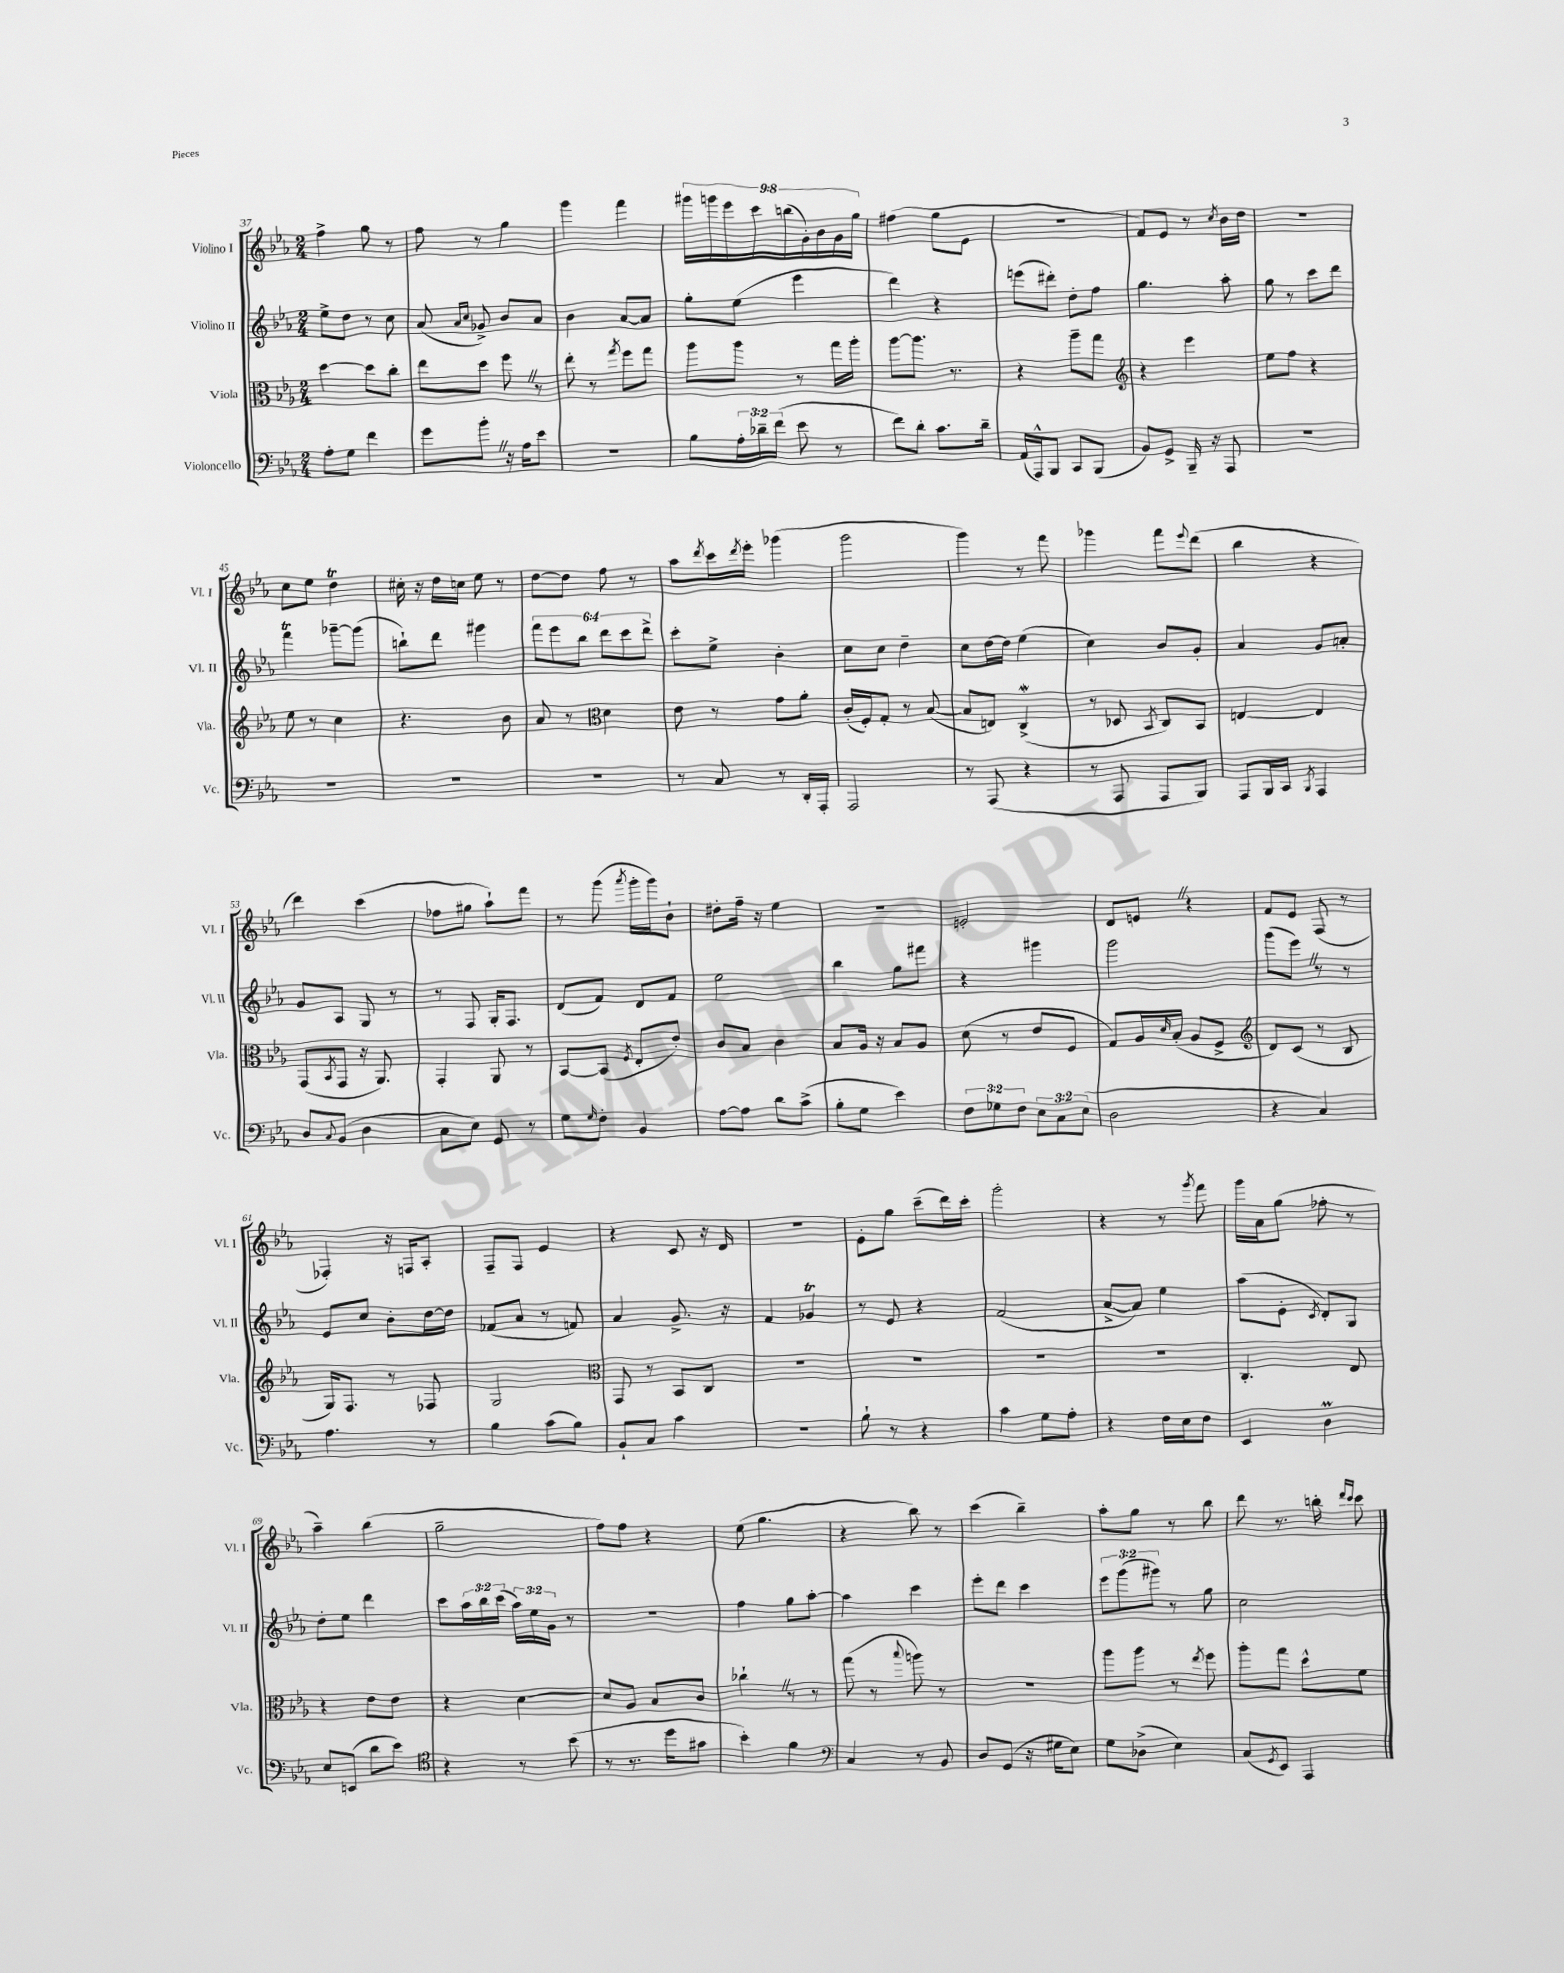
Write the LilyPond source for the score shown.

<<
\new StaffGroup <<
\new Staff = "s0" \with { instrumentName = "Violino I" shortInstrumentName = "Vl. I" } {
    \clef treble \key ees \major \numericTimeSignature \time 2/4 \override Staff.TupletNumber.text = #tuplet-number::calc-fraction-text
    f''4-> g''8 r8 |
    f''8 r8 g''4 |
    g'''4 f'''4 |
    \tuplet 9/8 { gis'''16 g'''16 ees'''16 c'''16 b''16( g'16-.) bes'16 g'16 g''16 } |
    fis''4( g''8 ees'8 |
    r2 |
    f'8) ees'8 r8 \acciaccatura { c''8 } bes'16 d''16 |
    r2 |
    c''8 ees''8 d''4\trill |
    cis''16-. r16 d''16 c''16 ees''8 r8 |
    d''8~ d''8 f''8 r8 |
    aes''8 \acciaccatura { d'''8 } c'''16 \acciaccatura { d'''8 } ees'''16-. ges'''4( |
    g'''2 |
    g'''4) r8 f'''8 |
    ges'''4 f'''8 \appoggiatura { ees'''8 } d'''8( |
    bes''4 r4 |
    d'''4) c'''4( |
    fes''8 gis''8 aes''8-!) f'''8 |
    r8 g'''8( \acciaccatura { aes'''8 } g'''16-. g'''16) bes'8-! |
    dis''8-. f''16-- r16 ees''4 |
    R2 |
    e'2-. |
    d'8 e'8 \once \override BreathingSign.text = \markup { \musicglyph "scripts.caesura.straight" } \breathe r4 |
    f'8 ees'8 f8( r8 |
    fes4-.) r16 f16 aes8-. |
    f8-- f8 ees'4 |
    r4 c'8 r16 d'16 |
    r2 |
    ees'8-. g''8 c'''8--( d'''16) c'''16-. |
    g'''2-. |
    r4 r8 \acciaccatura { g'''8 } f'''8 |
    g'''16 aes'16 g''8( fes''8-. r8 |
    aes''4--) bes''4( |
    g''2-- |
    f''8) f''8 r4 |
    ees''8( g''4. |
    r4 bes''8) r8 |
    c'''4( bes''4--) |
    aes''8-. g''8 r8 bes''8 |
    d'''8 r8. b''16-. \grace { d'''16 c'''16 } c'''8 \bar "|." |
}
\new Staff = "s1" \with { instrumentName = "Violino II" shortInstrumentName = "Vl. II" } {
    \clef treble \key ees \major \numericTimeSignature \time 2/4 \override Staff.TupletNumber.text = #tuplet-number::calc-fraction-text
    ees''8-> d''8 r8 c''8 |
    aes'8( \grace { aes'16 c''16 } ges'8->) bes'8 aes'8 |
    bes'4 aes'8~ aes'8 |
    g''8-. ees''8( ees'''4 |
    d'''4) r4 |
    e'''8( dis'''8-.) d''8-. f''8 |
    g''4. aes''8-. |
    g''8 r8 c'''8 d'''8 |
    f'''4\trill ges'''8~-- ges'''8( |
    b''8-!) d'''8 gis'''4 |
    \tuplet 6/4 { f'''8 ees'''8 bes''8 d'''8 c'''8 d'''8-> } |
    c'''8-. ees''8-> bes'4-. |
    c''8 c''8 d''4-- |
    c''8 d''16~ d''16 ees''4( |
    c''4) bes'8 g'8-. |
    aes'4 g'8 a'8-. |
    g'8 aes8 g8 r8 |
    r8 f8 g16-. f8. |
    d'8( f'8) d'8 f'8 |
    ees''2 |
    bes''4 g''8 fis'''8 |
    r4 gis'''4 |
    g'''2 |
    g'''8( ees'''8) \once \override BreathingSign.text = \markup { \musicglyph "scripts.caesura.straight" } \breathe r8 r8 |
    ees'8 c''8 bes'8-. d''16~ d''16 |
    fes'8( aes'8 r8 f'8) |
    aes'4 g'8.-> r16 |
    f'4 ges'4\trill |
    r8 ees'8 r4 |
    f'2( |
    aes'8~-> aes'8) ees''4 |
    aes''8( ees'8-. \acciaccatura { c'8 } d'8-.) g8 |
    d''8-. ees''8 d'''4 |
    c'''8 \tuplet 3/2 { aes''16 bes''16 c'''16( } \tuplet 3/2 { aes''16) ees''16 g'16 } r8 |
    r2 |
    f''4 g''8 aes''8~-. |
    aes''4 c'''4 |
    ees'''8-. d'''8 c'''4 |
    \tuplet 3/2 { ees'''8 g'''8( gis'''8) } r8 g''8 |
    c''2 \bar "|." |
}
\new Staff = "s2" \with { instrumentName = "Viola" shortInstrumentName = "Vla." } {
    \clef alto \key ees \major \numericTimeSignature \time 2/4
    d''4~ d''8 c''8-. |
    ees''8 d''8 f''8 \once \override BreathingSign.text = \markup { \musicglyph "scripts.caesura.straight" } \breathe r8 |
    ees''8-. r8 \acciaccatura { g''8 } f''8 g''8 |
    aes''8 aes''8 r8 g''16 aes''16-. |
    aes''8~ aes''8. r8. |
    r4 aes''8-- g''8 |
    \clef treble r4 ees'''4 |
    ees''8 f''8 r4 |
    ees''8 r8 c''4 |
    r4. bes'8 |
    aes'8 r8 \clef alto d'4 |
    ees'8 r8 g'8 aes'8-. |
    c'16-.( f16-.) g8-. r8 bes8~( |
    bes8 e8) c4->\mordent( |
    r8 des8 \acciaccatura { bes,8 } c8) bes,8 |
    e4~ e4 |
    g,8( \acciaccatura { bes,8 } g,8 r16 aes,8.) |
    g,4-. aes,8 r8 |
    bes,8~ bes,8( \acciaccatura { f8 } ees8-. ees'8-.) |
    c'8 bes8 c'4 |
    bes8 aes16 r16 bes8 aes8 |
    d'8( r8 ees'8 f8 |
    g8) aes16 \grace { d'16 } bes16-.( aes8 f8-> |
    \clef treble d'8) c'8( r8 bes8 |
    g16) f8. r8 fes8 |
    g2 |
    \clef alto g,8 r8 bes,8 c8 |
    R2 |
    R2 |
    R2 |
    R2 |
    c4.-. ees8 |
    r4 ees'8 ees'8 |
    r4 d'4~ |
    d'8 aes8 bes8 c'8 |
    ces''4-! \once \override BreathingSign.text = \markup { \musicglyph "scripts.caesura.straight" } \breathe r8 r8 |
    g''8( r8 \appoggiatura { bes''8 } a''8) r8 |
    r2 |
    aes''8 aes''8 r8 \acciaccatura { ees''8 } f''8 |
    aes''8-. g''8 d''8-^ f'8 \bar "|." |
}
\new Staff = "s3" \with { instrumentName = "Violoncello" shortInstrumentName = "Vc." } {
    \clef bass \key ees \major \numericTimeSignature \time 2/4 \override Staff.TupletNumber.text = #tuplet-number::calc-fraction-text
    aes8-. g8 f'4 |
    g'8 bes'8-. \once \override BreathingSign.text = \markup { \musicglyph "scripts.caesura.straight" } \breathe r16 aes16 ees'8 |
    R2 |
    bes8 \tuplet 3/2 { aes16-. des'16-- f'16( } ees'8 r8 |
    f'8) d'8-. c'8. d'16-- |
    aes,16( aes,,16-^) bes,,8 c,8 bes,,8( |
    bes,8) g,8-> bes,,16-- r16 aes,,8 |
    R2 |
    R2 |
    R2 |
    R2 |
    r8 c8 r8 d,16-. aes,,16-. |
    aes,,2 |
    r8 aes,,8( r4 |
    r8 aes,,8 aes,,8 bes,,8) |
    aes,,8 bes,,16 c,16 \acciaccatura { bes,,8 } aes,,4 |
    d8 \appoggiatura { c8 } bes,8( d4 |
    c8 ees8) g,8 r8 |
    g8 \grace { g16 } f8-. bes,4 |
    aes8~ aes8 d'8 c'8->( |
    bes8-. g8 ees'4) |
    \tuplet 3/2 { f8 ges8 f8 } \tuplet 3/2 { ees8 c8 ees8( } |
    d2 |
    r4 c4) |
    aes4. r8 |
    bes4 c'8( bes8) |
    bes,8-! c8 c'4 |
    r2 |
    bes8-! r8 r4 |
    c'4 g8 aes8-. |
    r4 f16 ees16 f8 |
    ees,4 d4\prall |
    ees8 e,8( d'8 ees'8) |
    \clef tenor r4 r8 bes'8( |
    r8 r8. d''16 gis'8 |
    bes'4-.) f'4 |
    \clef bass c4 r8 bes,8 |
    d8 g,8( r16 gis16 ees8) |
    g8 des8->( ees4) |
    c8( \acciaccatura { g,8 } ees,8) aes,,4 \bar "|." |
}
>>
>>
\layout { \context { \Score currentBarNumber = #37 } }
